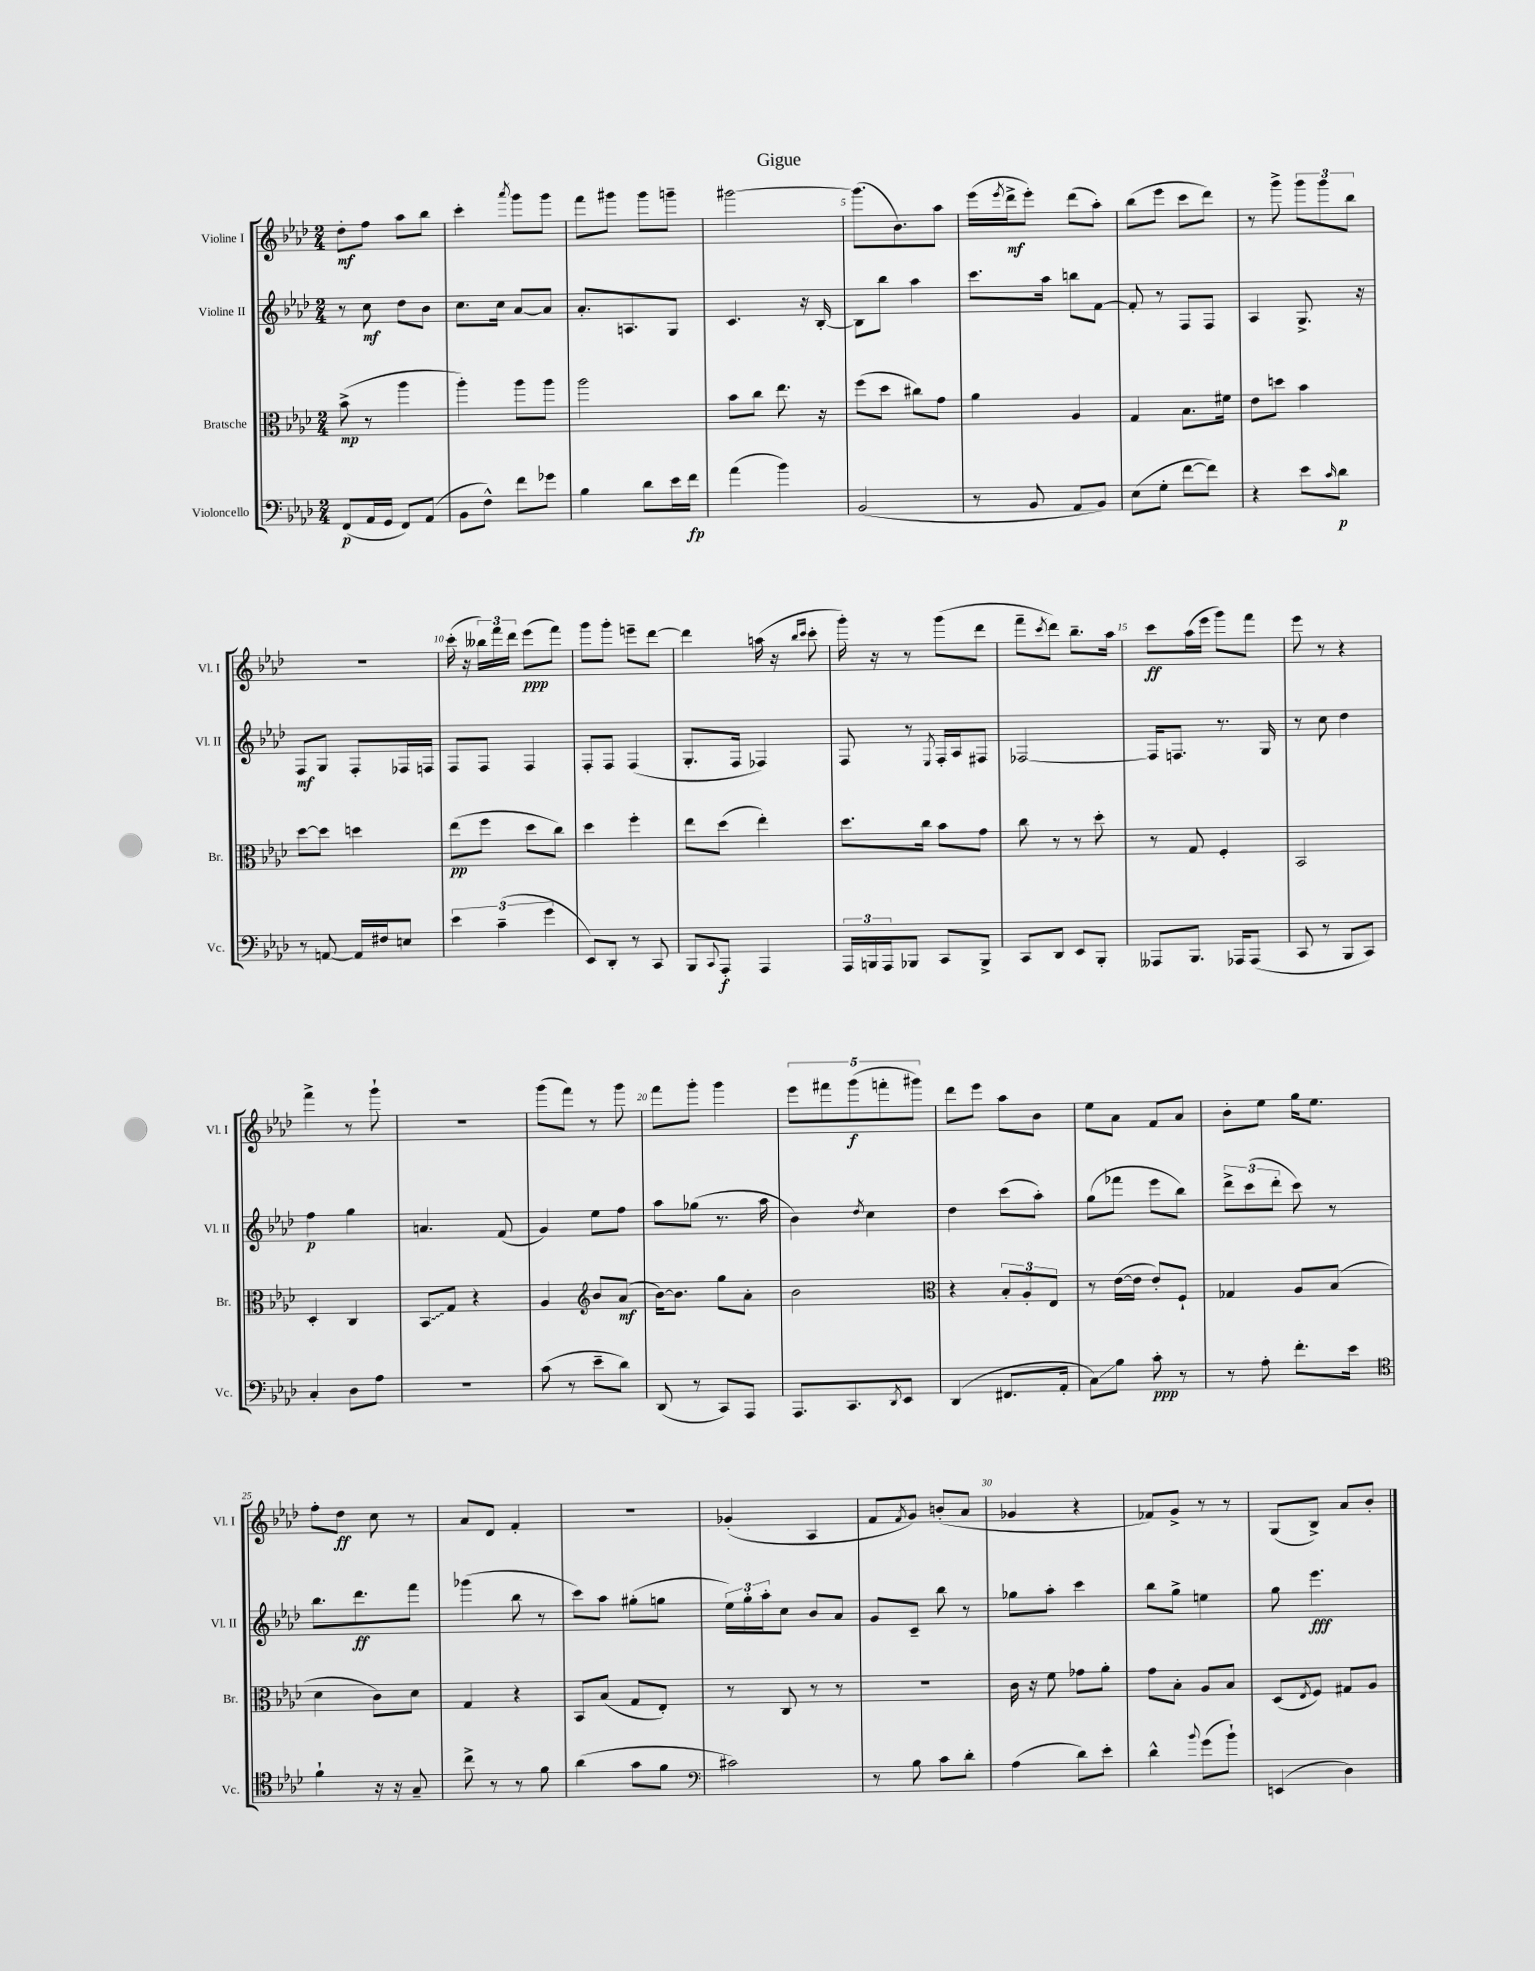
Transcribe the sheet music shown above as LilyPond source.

\header { title = "Gigue" }
<<
\new StaffGroup <<
\new Staff = "s0" \with { instrumentName = "Violine I" shortInstrumentName = "Vl. I" } {
    \clef treble \key aes \major \numericTimeSignature \time 2/4
    des''8-.\mf f''8 aes''8 bes''8 |
    c'''4-. \acciaccatura { aes'''8 } g'''8 g'''8 |
    f'''8 gis'''8 gis'''8 g'''8-- |
    gis'''2~ |
    gis'''8.( bes'8.) aes''8 |
    ees'''16( \acciaccatura { ees'''8 } des'''16->\mf ees'''8-.) des'''8( aes''8-.) |
    bes''8( ees'''8 c'''8 des'''8) |
    r8 g'''8-> \tuplet 3/2 { g'''8 g'''8 bes''8 } |
    r2 |
    c'''16-.( r16 \tuplet 3/2 { beses''16) f'''16 des'''16 } ees'''8\ppp( f'''8) |
    g'''8 g'''8-. e'''8-- des'''8~ |
    des'''4 a''16( r16 \grace { bes''16 c'''16 } c'''8-. |
    g'''16-.) r16 r8 g'''8( des'''8 |
    f'''8-- \acciaccatura { c'''8 } des'''8) bes''8.-- aes''16 |
    c'''8\ff aes''16( ees'''16 g'''8) f'''8 |
    ees'''8 r8 r4 |
    f'''4-> r8 g'''8-! |
    R2 |
    g'''8( f'''8) r8 g'''8 |
    f'''8 g'''8-. g'''4 |
    \tuplet 5/4 { ees'''8 fis'''8 g'''8\f( f'''8-. gis'''8) } |
    des'''8 ees'''8 aes''8 bes'8 |
    ees''8 aes'8 f'8 aes'8 |
    bes'8-. ees''8 g''16 ees''8. |
    f''8-. des''8\ff c''8 r8 |
    aes'8 des'8 f'4-. |
    R2 |
    ges'4-.( aes4 |
    f'8 \acciaccatura { f'8 } g'8) b'8-.( aes'8 |
    ges'4 r4 |
    fes'8) g'8-> r8 r8 |
    g8( bes8->) aes'8 bes'8-. \bar "|." |
}
\new Staff = "s1" \with { instrumentName = "Violine II" shortInstrumentName = "Vl. II" } {
    \clef treble \key aes \major \numericTimeSignature \time 2/4
    r8 c''8\mf des''8 bes'8 |
    c''8. c''16 aes'8~ aes'8 |
    aes'8.-. a8. g8 |
    c'4. r16 bes16~-. |
    bes8 bes''8 aes''4 |
    c'''8. aes''16 b''8 f'8~ |
    f'8-. r8 f8 f8 |
    aes4 g8.-> r16 |
    f8\mf g8 f8-. fes16 f16 |
    f8 f8 f4 |
    f8-. f8 f4( |
    g8.-. f16 fes4) |
    f8 r8 \acciaccatura { ees8 } f16-. aes16 fis8 |
    fes2~ |
    fes16 f8. r8. g16 |
    r8 c''8 des''4 |
    f''4\p g''4 |
    a'4. f'8( |
    g'4) ees''8 f''8 |
    aes''8 ges''8( r8. aes''16 |
    bes'4) \acciaccatura { des''8 } c''4 |
    des''4 c'''8( aes''8-.) |
    g''8( fes'''8 ees'''8 bes''8) |
    \tuplet 3/2 { des'''8-> c'''8( des'''8-. } c'''8) r8 |
    bes''8. des'''8.\ff f'''8 |
    ges'''4( bes''8 r8 |
    c'''8) aes''8 gis''8-.( g''8 |
    \tuplet 3/2 { ees''16) g''16-. aes''16-. } c''8 bes'8 aes'8 |
    g'8 c'8-- bes''8 r8 |
    ges''8 aes''8-. c'''4 |
    bes''8 g''8-> e''4 |
    g''8 ees'''4.\fff \bar "|." |
}
\new Staff = "s2" \with { instrumentName = "Bratsche" shortInstrumentName = "Br." } {
    \clef alto \key aes \major \numericTimeSignature \time 2/4
    bes'8->\mp( r8 aes''4 |
    aes''4-.) aes''8 aes''8 |
    aes''2 |
    bes'8 c''8 ees''8. r16 |
    f''8( des''8 cis''8) g'8 |
    aes'4 aes4 |
    g4 bes8. fis'16 |
    ees'8 d''8 bes'4 |
    des''8~ des''8 d''4 |
    ees''8\pp( f''8 des''8 c''8) |
    des''4 f''4-. |
    ees''8 des''8( ees''4-.) |
    des''8. c''16 bes'8 g'8 |
    c''8 r8 r8 des''8-. |
    r8 g8 f4-. |
    bes,2 |
    des4-. c4 |
    \once \override Glissando.style = #'zigzag bes,8\glissando g8 r4 |
    aes4 \clef treble bes'8 aes'8\mf( |
    bes'16~) bes'8. g''8 aes'8-. |
    bes'2 |
    \clef alto r4 \tuplet 3/2 { bes8-. aes8-. ees8 } |
    r8 ees'16~( ees'16 ees'8-.) f8-! |
    ges4 aes8 bes8( |
    des'4 c'8) des'8 |
    g4 r4 |
    bes,8 bes8( g8 ees8-.) |
    r8 c8 r8 r8 |
    R2 |
    c'16 r16 f'8 ges'8 aes'8-. |
    g'8 bes8-. aes8 bes8 |
    des8( \acciaccatura { ees8 } f8) gis8 aes8 \bar "|." |
}
\new Staff = "s3" \with { instrumentName = "Violoncello" shortInstrumentName = "Vc." } {
    \clef bass \key aes \major \numericTimeSignature \time 2/4
    f,8\p( aes,16 g,16 f,8) aes,8( |
    bes,8 f8-^) f'8 ges'8 |
    bes4 des'8 ees'16 f'16\fp |
    aes'4( bes'4) |
    bes,2( |
    r8 bes,8 aes,8 bes,8) |
    ees8( g8-. f'8~ f'8) |
    r4 ees'8 \grace { c'16 } des'8\p |
    r8 a,8~ a,16 fis16 e8 |
    \tuplet 3/2 { ees'4 c'4--( g'4 } |
    ees,8) des,8-. r8 c,8 |
    bes,,8 \appoggiatura { c,8 } aes,,8-.\f aes,,4 |
    \tuplet 3/2 { aes,,16 b,,16 aes,,16 } bes,,8 c,8 bes,,8-> |
    c,8 des,8 ees,8 bes,,8-. |
    aeses,,8 bes,,8. aes,,16 aes,,8( |
    c,8 r8 bes,,8 c,8) |
    c4-. des8 aes8 |
    r2 |
    c'8( r8 ees'8-- des'8) |
    des,8( r8 c,8) aes,,8 |
    aes,,8. c,8. \acciaccatura { des,8 } ees,8 |
    des,4( fis,8. aes,16-. |
    c8\glissando) bes8 c'8-.\ppp r8 |
    r8 aes8-. f'8.-. ees'16 |
    \clef tenor f'4-! r16 r16 g8-- |
    c''8-> r8 r8 f'8 |
    aes'4( g'8 f'8 |
    \clef bass cis'2) |
    r8 bes8 c'8 des'8-. |
    aes4( des'8) ees'8-. |
    des'4-^ \appoggiatura { bes'8 } g'8( bes'8-!) |
    e,4( des4) \bar "|." |
}
>>
>>
\layout { \context { \Score \override BarNumber.break-visibility = ##(#f #t #t) barNumberVisibility = #(every-nth-bar-number-visible 5) } }
